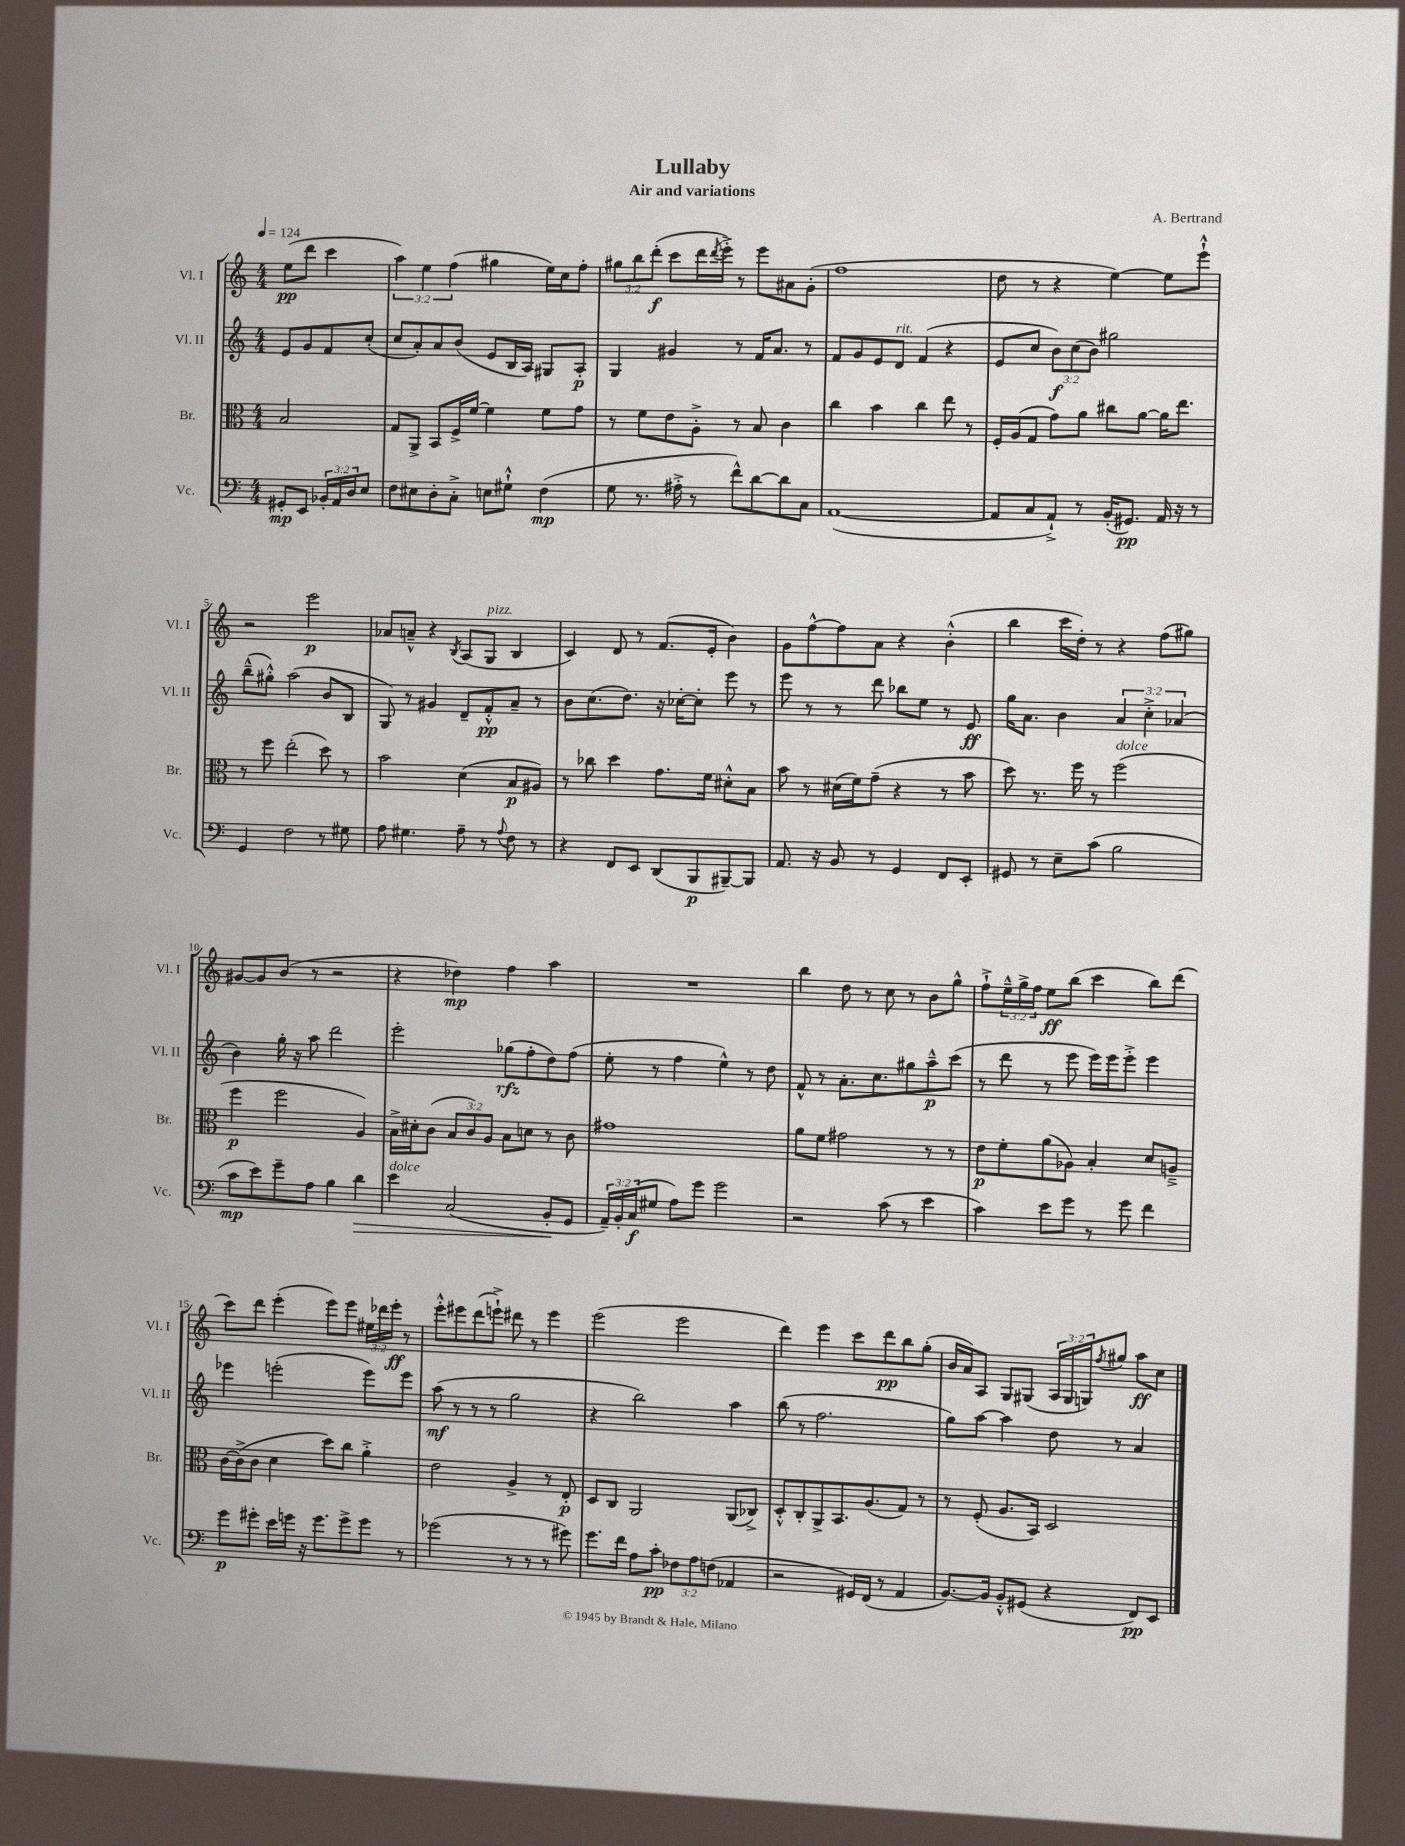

**kern	**kern	**kern	**kern
*staff4	*staff3	*staff2	*staff1
*clefF4	*clefC3	*clefG2	*clefG2
*k[]	*k[]	*k[]	*k[]
*M4/4	*M4/4	*M4/4	*M4/4
*MM124	*MM124	*MM124	*MM124
8GG#'	2B	8e	(8ee
8EE	.	8g	8ddd
24BB-'	.	8f	4ccc
24AA	.	.	.
24D	.	.	.
8E	.	(8cc'	.
=	=	=	=
8F	8G	8cc	6aa)
8E#	8AA^	8a')	.
.	.	.	6ee
8D'	8BB	8a	.
.	.	.	(6ff
8C'^	16F^	(8b	.
.	[16f	.	.
8E	4f]	8e	4gg#
8G#`^^	.	16B	.
.	.	16A)	.
(4F	8f	8G#	16ee)
.	.	.	16cc
.	8g	8A'	8ff'
=	=	=	=
8G	8r	4G	12gg#
.	.	.	12bb
8.r	8f	.	.
.	.	.	(12ddd'
.	8e	4g#	8ccc
16A#'^	.	.	.
8r	8A'^	.	16ddd
.	.	.	8qddd
.	.	.	16eee'^)
8f^^)	8r	8r	8r
[8d	8B	16f	8eee
.	.	8.a	.
8d]	4c	.	8a#
8C	.	8r	(8g'
=	=	=	=
([1AA	4cc	8f	1ff
.	.	8g	.
.	4b	8e	.
.	.	8d	.
.	4cc	(4f	.
.	8ee	4r	.
.	8r	.	.
=	=	=	=
8AA]	16F'	8e	8dd
.	(16A	.	.
8C	8G	8cc	8r
8AA`^)	8g)	12b)	4r
.	.	(12cc	.
8r	8a	.	.
.	.	12b)	.
(16BB'	8cc#	2gg#	[4ee)
8.GG#)	.	.	.
.	[8a	.	.
16AA	16a]	.	8ee]
16r	8.ee	.	.
8r	.	.	8eee`^^
=	=	=	=
4GG	8r	(8bb~^^	2r
.	8ff	8gg#'^^)	.
2F	(2ee'	(2aa	.
.	.	.	2eee
8r	8dd)	8b	.
8G#	8r	8B	.
=	=	=	=
8A	2b	8G)	8a-
4.G#	.	8r	8a~^^
.	.	4g#	4r
.	.	.	8qB
8A~	(4d	8d~	(8A
8r	.	8f'^^	8G
8qqA	.	.	.
8F	8B	8a~	4B
8r	8A#)	8r	.
=	=	=	=
4r	8r	8b	4c)
.	8cc-	(8.cc	.
8FF	4dd	.	8d
.	.	8.dd)	.
8EE	.	.	8r
(8DD	8.g	16r	(8.f
.	.	[16cc-'	.
8BBB	.	8cc-']	.
.	16f	.	16e'
[8BBB#~)	8d#'^^	8eee	4b)
8BBB#]	8B	8r	.
=	=	=	=
8.AA	8b	8eee	8g
.	8r	8r	[8ff^^
16r	.	.	.
8BB	(16d#	8r	8ff]
.	16f)	.	.
8r	(8g~	8ddd	8a
4GG	4r	8bb-	4r
.	.	8ee	.
8FF	8r	8r	(4b'^^
8EE'	8b	8e	.
=	=	=	=
8GG#	8dd)	16gg	4bb
.	.	8.a	.
8r	8.r	.	.
8E~	.	4b	16ccc
.	16ff	.	16dd')
(8c	8r	.	8r
2B	(2ff	6a	4r
.	.	6cc'^	.
.	.	.	(8ff
.	.	(6a-	.
.	.	.	8gg#)
=	=	=	=
8c	4ff	4b)	[8g#
8e)	.	.	8g#]
8g~	2ff	16gg'	(8b
.	.	16r	.
8A	.	8aa	8r
4B	.	2ddd	2r
4d	4A)	.	.
=	=	=	=
4e	16B^	2eee'	4r
.	16d#'	.	.
.	(8c	.	.
(2C	12B	.	4dd-)
.	12c)	.	.
.	12A	.	.
.	8B	(8gg-	4ff
.	8d	8ff'	.
8BB'	8r	8dd)	4aa
8GG	8c	(8ff	.
=	=	=	=
24AA~)	1g#	8ee'	1r
24BB'	.	.	.
(24C	.	.	.
8G#	.	8r	.
8A)	.	4ff	.
8g	.	.	.
2g	.	4ee^^)	.
.	.	8r	.
.	.	8dd	.
=	=	=	=
2r	8a	8f^^	4bb
.	8f	8r	.
.	2g#	8.a'	8dd
.	.	.	8r
.	.	8.cc	.
(8c	.	.	8cc
8r	.	8gg#	8r
4e	8r	8aa~^^	8b
.	8r	(8ccc	8gg^^
=	=	=	=
4c)	8e	8r	8ff`^
.	8f'	8ddd	24ee~^^
.	.	.	24gg^
.	.	.	24ff
8e	(8a	8r	8ee
8g	8A-)	8eee	(8bb
8r	4B'	16eee)	4ccc
.	.	16eee	.
8g	.	8eee'^	.
4f	8d	4eee	8bb)
.	8A~^	.	(8ddd
=	=	=	=
8g	[16c	4eee-	8ccc)
.	(16c^]	.	.
8g#'	8c	.	8ddd
16e	4d	(2eee'	(4eee'
16g	.	.	.
16r	.	.	.
8.g	.	.	.
.	8dd)	.	8eee)
8g^	8cc	.	8eee
8g	4a'^	8eee)	24ee#
.	.	.	24ddd-
.	.	.	24eee'
8r	.	8eee	8r
=	=	=	=
(2g-	2e	(8aa	8eee'^^
.	.	8r	8eee#
.	.	8r	(8ddd
.	.	8r	8eee`^)
8r	4A^	2gg	8ddd#
8r	.	.	8r
8r	8r	.	4eee
8g#)	8E'	.	.
=	=	=	=
8.g	8D	4r	(2eee
.	8C	.	.
16f	.	.	.
8A	2AA	2bb)	.
8c'	.	.	.
12F-	.	.	2eee
12A	.	.	.
(12F	.	.	.
4AA-	(8AA	4aa	.
.	8C-^)	.	.
=	=	=	=
2r	8D'^^	(8bb	4ddd)
.	8C'	8r	.
.	8AA^	2.ff	4eee
.	8.BB	.	.
16GG#)	.	.	8ccc
(16FF	(8.A	.	.
8r	.	.	8ddd
4AA	8G)	.	8bb
.	8r	.	(8gg'
=	=	=	=
[8.BB)	8r	8gg)	16b
.	.	.	16a)
.	(8F'	[8aa	8A
16BB]	.	.	.
8BB'^^	8.A	4aa]	8G
(8GG#	.	.	(8G#
.	16BB)	.	.
4r	2D	8dd	24A
.	.	.	24G#
.	.	.	24G)
.	.	.	8qff
.	.	8r	8gg#
8FF)	.	4a	8aa
8EE	.	.	8cc
==	==	==	==
*-	*-	*-	*-
